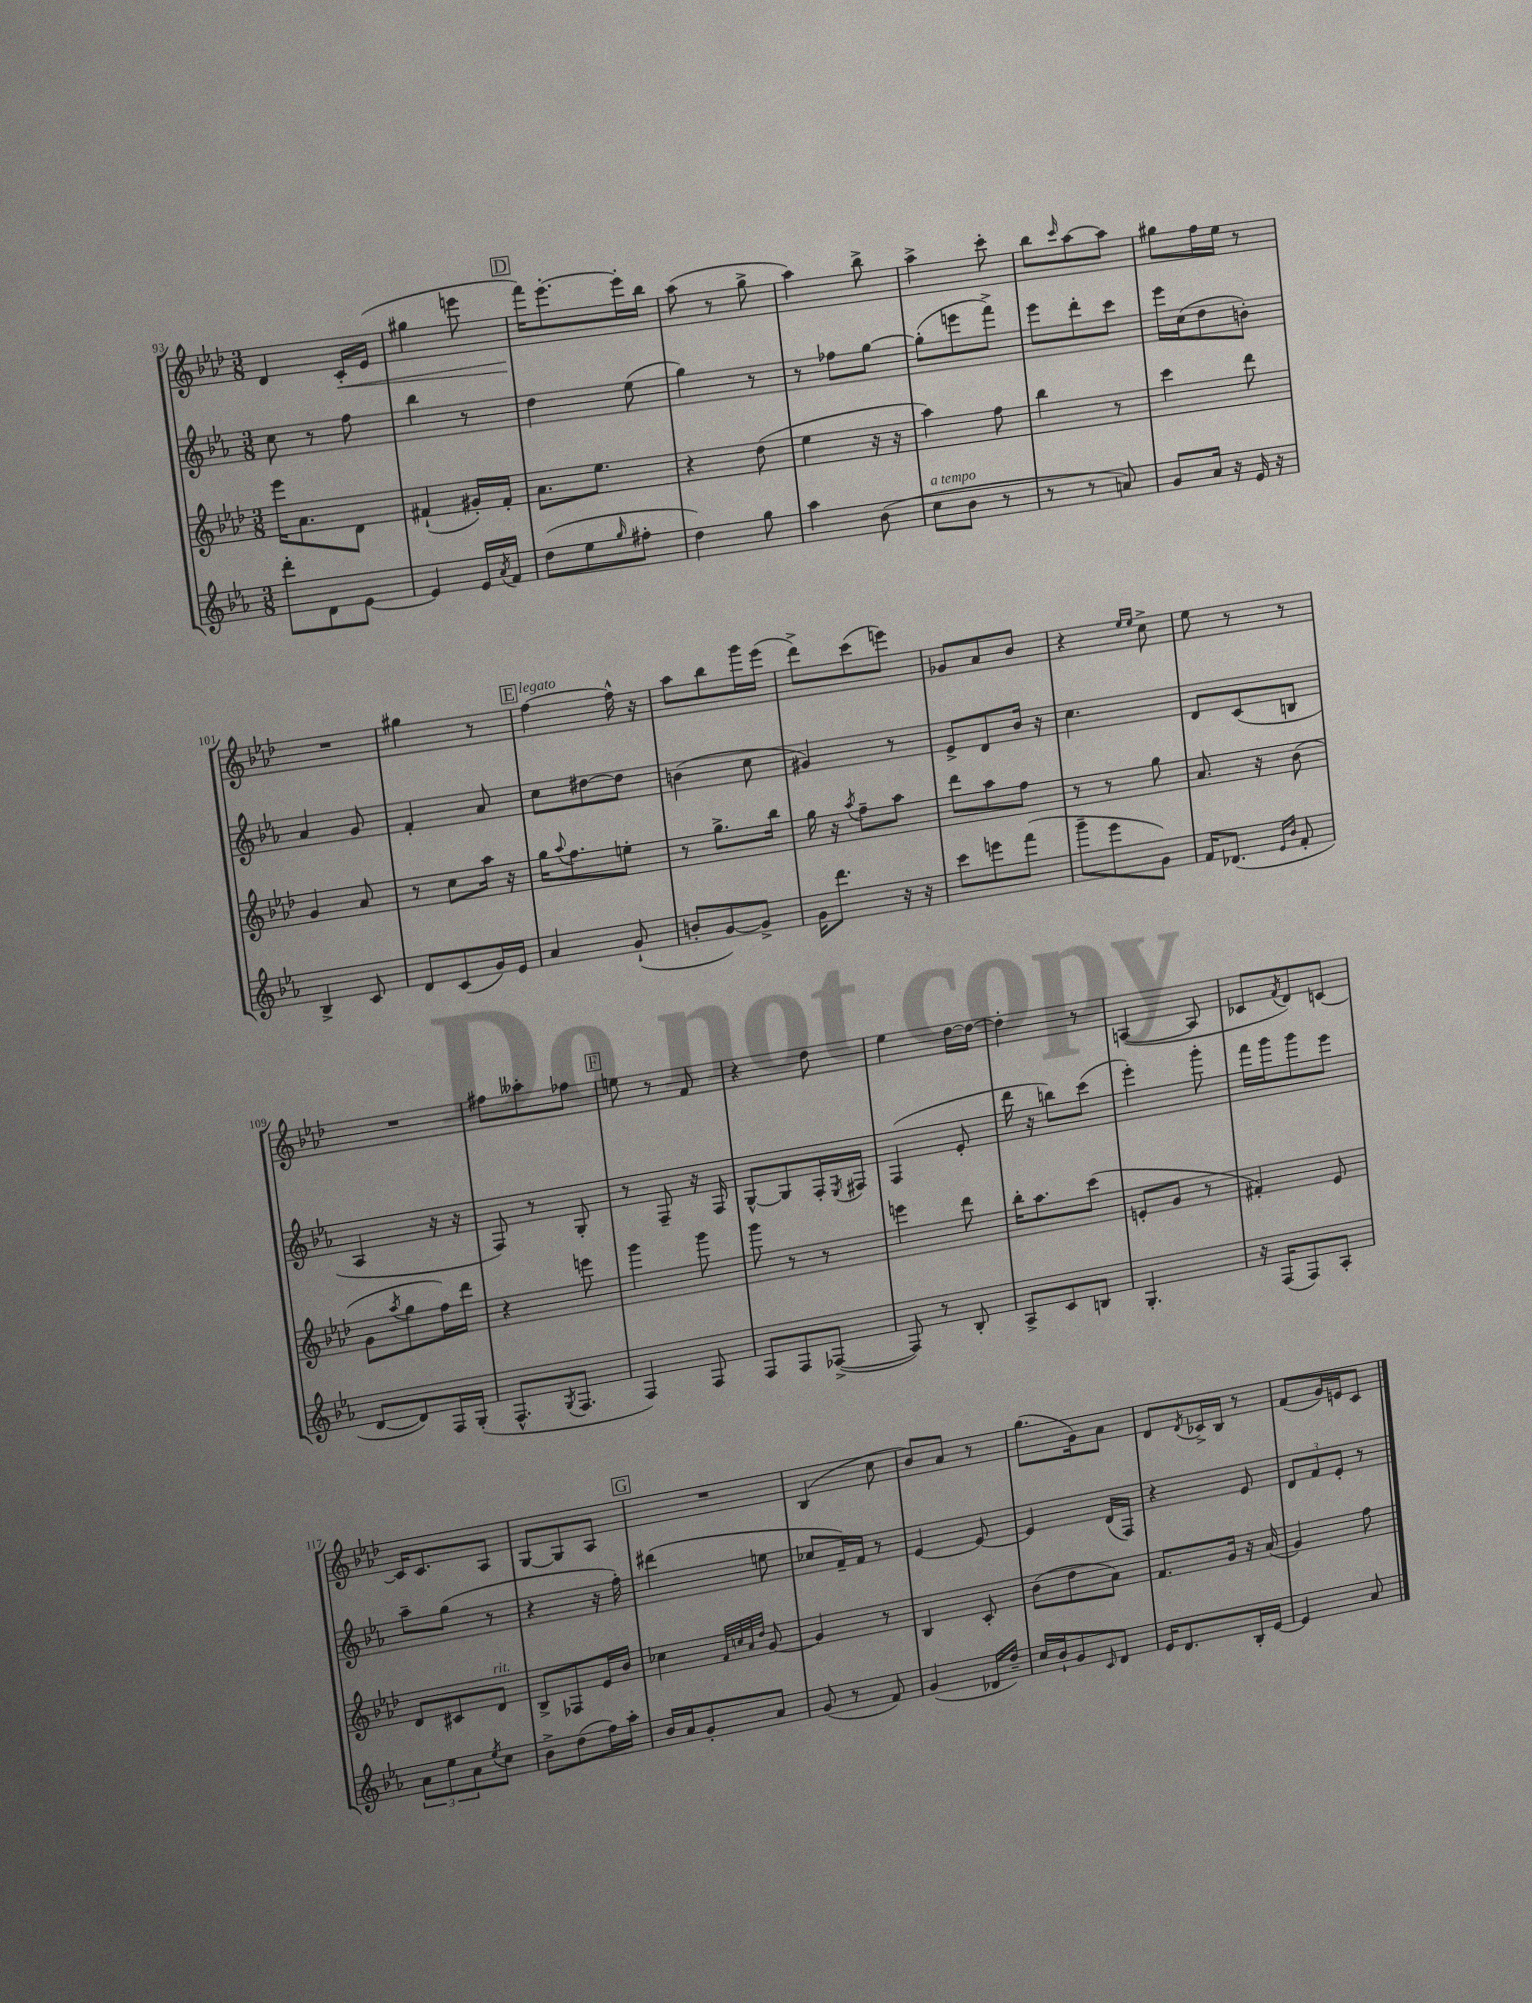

**kern	**kern	**kern	**kern
*staff4	*staff3	*staff2	*staff1
*clefG2	*clefG2	*clefG2	*clefG2
*k[b-e-a-]	*k[b-e-a-d-]	*k[b-e-a-]	*k[b-e-a-d-]
*M3/8	*M3/8	*M3/8	*M3/8
8ddd'\L	16eee-\LK	8cc\	4d-/
.	8.a-\	.	.
8d\	.	8r	.
[8e-\J	8d-\J	8ff\	16c'/LL
.	.	.	(16e-/JJ
=	=	=	=
4e-/]	(4f#`/	4bb-\	4gg#\
16e-/LL	16g#'/LL)	8r	8eee\
8qa-/	.	.	.
16f/JJ	16f#'/JJ	.	.
=	=	=	=
(8dd\L	8.a-\L	4dd\	16fff\LK)
.	.	.	[8.eee-'\
8ee-\	.	.	.
.	8.ee-\J	.	.
16qqgg/	.	.	.
8ff#'\J	.	(8ee-\	16eee-'\]L
.	.	.	16bb-\JJ
=	=	=	=
4dd\)	4r	4gg\)	(8aa-\
.	.	.	8r
8gg\	(8dd-\	8r	8gg^\
=	=	=	=
4aa-\	4ee-\	8r	4aa-\)
.	.	8ff-\L	.
(8b-\	16r	[8gg\J	8bb-^\
.	16r	.	.
=	=	=	=
8cc\L	4aa-\)	(8gg'\]L	4aa-^\
8b-\J	.	8eee\	.
8r	8ff\	8fff^\J)	8ccc'\
=	=	=	=
8r	4bb-\	8eee-\L	8bb-\L
.	.	.	16qqccc/
8r	.	8ddd'\	[8aa-\
8a/)	8r	8ccc\J	8aa-\]J
=	=	=	=
8g/L	4ccc\	16eee-\LL	8gg#\L
.	.	(16cc\J	.
16a-/Jk	.	8dd\	16ff\L
16r	.	.	16ee-\JJ
16e-/	8ddd-\	8b'\J)	8r
16r	.	.	.
=	=	=	=
4B-^/	4g/	4a-/	4.r
8c/	8a-/	8g/	.
=	=	=	=
8d/L	8r	4f'/	4gg#\
(8c/	8cc\L	.	.
16g/L)	16aa-\Jk	8a-/	8r
16e-/JJ	16r	.	.
=	=	=	=
4a-/	16gg\LK	8cc\L	[4ff\
.	8qqaa-/	.	.
.	8.ff\	.	.
.	.	[8dd#\	.
(8g`/	8ee'\J	8dd#\]J	16ff^^\]
.	.	.	16r
=	=	=	=
8b'/L	8r	(4b\	8aa-\L
[8g/)	8.gg^\L	.	8bb-\
8g^/]J	.	8cc\	16ggg\L
.	16bb-\Jk	.	(16eee-\JJ
=	=	=	=
16g\LK	16gg\	4g#/)	8ddd-^\L)
8.ddd\J	16r	.	.
.	8qaa-/	.	.
.	8ff~\L	.	(8ccc\
16r	8aa-\J	8r	8eee\J)
16r	.	.	.
=	=	=	=
8ccc\L	8ddd-\L	8e-^/L	8g-/L
8eee\	8aa-\	8d/	8a-/
(8fff\J	8ff\J	16b-/Jk	8b-/J
.	.	16r	.
=	=	=	=
8ggg~\L	8r	4.cc\	4r
8eee-\	8r	.	.
.	.	.	16qqee-/LL
.	.	.	16qqee-/JJ
8g\J)	8gg\	.	8cc^\
=	=	=	=
16f/LK	8.a-/	8d/L	8ee-\
(8.d-/J	.	.	.
.	.	(8c/	8r
.	16r	.	.
16qqe-/LL	.	.	.
16qqb-/JJ	.	.	.
8f'/	(8b-\	8B/J	8r
=	=	=	=
[8d/L	8g\L	4A-/	4.r
.	8qaa-/	.	.
8d/])	8gg\	.	.
16F/L	16ff\L)	16r	.
(16G'/JJ	16ddd-\JJ	16r	.
=	=	=	=
8.F^^/L	4r	8F/)	8ff#\L
.	.	8r	8aa--'\
8qG/	.	.	.
8.F/J	.	.	.
.	8eee\	8G'/	8ff-\J
=	=	=	=
4F/)	4ggg\	8r	8ee\
.	.	8F~/	8r
8F/	8ggg\	16r	8f/
.	.	16F/	.
=	=	=	=
8F/L	8ggg\	[8G^^/L	4r
8F/	8r	8G/]	.
([8F-^/J	8r	16F'/L	8dd-\
.	.	8qE-/	.
.	.	16F#/JJ	.
=	=	=	=
8F-/])	4eee\	(4F/	4ee-\
8r	.	.	.
8B-'/	8ddd-\	8e-'/	[16dd-\LL
.	.	.	16dd-\_JJ
=	=	=	=
8A-^/L	16bb-'\LK	16ddd\	4dd-'\]
.	8.aa-\	16r	.
8c/	.	8bb\L)	.
8B/J	(8ccc\J	(8ccc\J	8r
=	=	=	=
4.G'/	8e'/L	4eee-'\)	([4A/
.	8g/J	.	.
.	8r	8ggg'\	8A/]
=	=	=	=
16r	4f#'/)	16fff\LL	8c-/L
(16F/LK	.	16ggg\J	.
.	.	.	8qf/
8F/)	.	8ggg\	8d-/)
8A-'/J	8e-/	8eee-\J	[8c/J
=	=	=	=
12a-\L	8d-/L	8aa-~\L	16c/]LK
.	.	.	8.c/
12ee-\	.	.	.
.	8c#/	(8gg\J	.
12a-\	.	.	.
8qee-/	.	.	.
8cc\J	8d-/J	8r	8A-/J
=	=	=	=
8b-^\L	8B-^/L	4r	[8G/L
(8dd\	8F-/	.	8G/]
16ff\L)	16e-/L	16r	8A-/J
16aa-'\JJ	16b-/JJ	16ff'\)	.
=	=	=	=
16b-/LL	4cc-\	(4ddd#\	4.r
16a-/J	.	.	.
8g'/	.	.	.
.	32qqf/LLL	.	.
.	32qqcc/	.	.
.	32qqa-/	.	.
.	32qqdd-/JJJ	.	.
8a-/J	[8g/	8ee\	.
=	=	=	=
(8g/	4g/]	8cc-/L	(4B-/
8r	.	16f~/L)	.
.	.	16f/JJ	.
8f/)	8r	8r	8cc\
=	=	=	=
(4g/	4B-/	[4e-/	8b-/L)
.	.	.	8a-/J
16d-/LL	8c'/	8e-/_	8r
16dd~/JJ)	.	.	.
=	=	=	=
16cc/LL	(8b-\L	4e-/]	(8.gg\L
16b-`/J	.	.	.
8g/	8dd-\	.	.
.	.	.	16g\k)
16qqc/	.	.	.
8d/J	8a-\J)	(16d/LL	8a-\J
.	.	16F/JJ)	.
=	=	=	=
16e-/LK	8.f/L	4r	8d-/L
8.d/	.	.	.
.	.	.	8qd-/
.	.	.	16c-^/L
.	16g/Jk	.	16B-/JJ
16B-'/L	16r	8e-/	8r
[16e-/JJ	(16a-/	.	.
=	=	=	=
4e-/]	4g/)	12d/L	(8f/L
.	.	12f/	.
.	.	.	16g/L)
.	.	12e-'/J	.
.	.	.	16e/J
8a-/	8ff\	8r	8c/J
==	==	==	==
*-	*-	*-	*-
